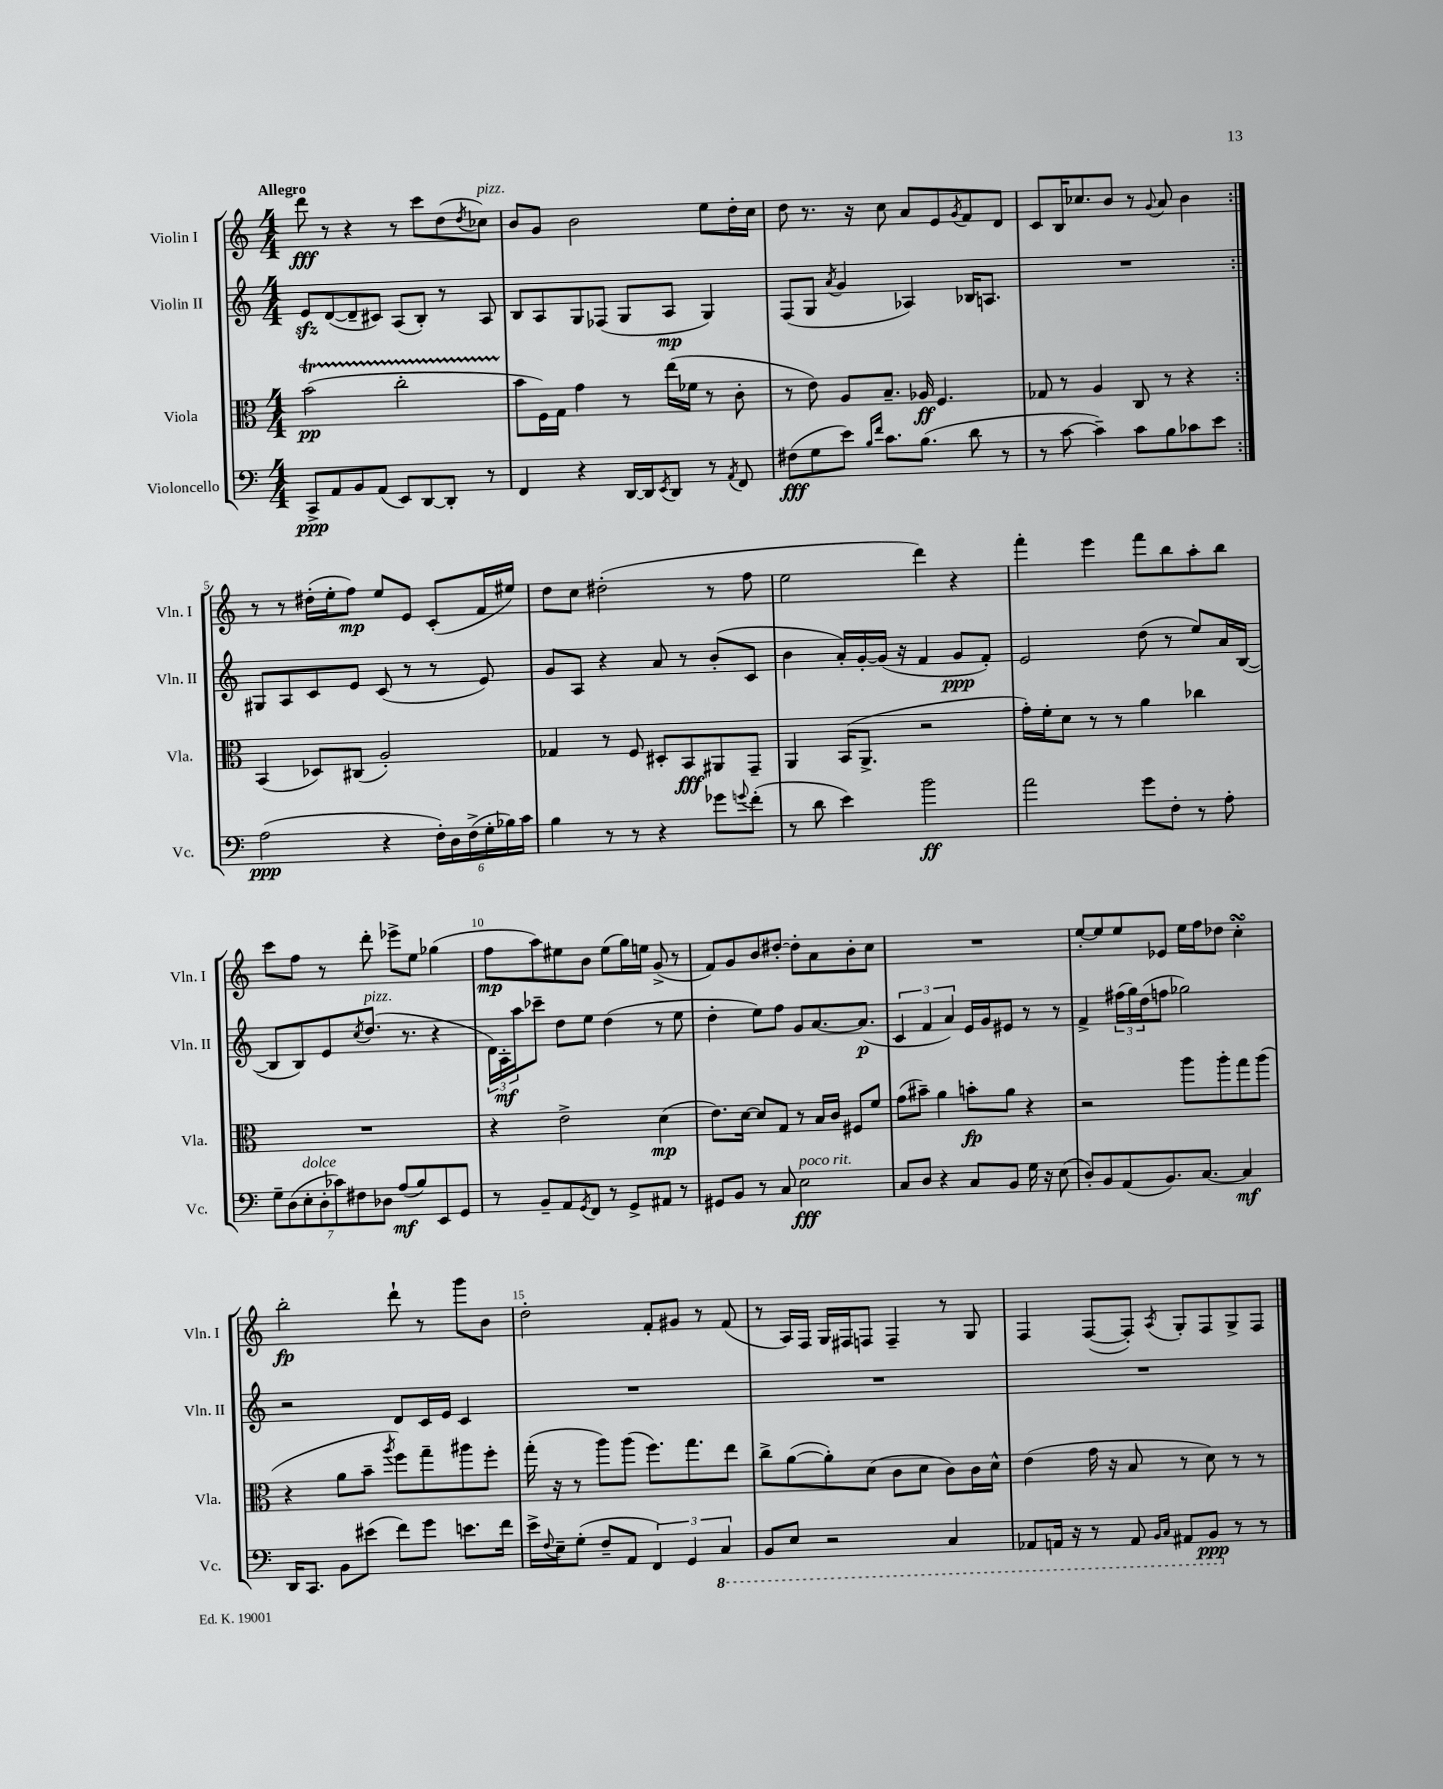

**kern	**kern	**kern	**kern
*staff4	*staff3	*staff2	*staff1
*clefF4	*clefC3	*clefG2	*clefG2
*k[]	*k[]	*k[]	*k[]
*M4/4	*M4/4	*M4/4	*M4/4
8CC^	(2b	8e	8ddd
8AA	.	([8d	8r
8BB	.	8d~]	4r
(8AA	.	8c#)	.
8EE)	2cc'	(8A	8r
[8DD	.	8B')	8ccc
8DD']	.	8r	(8dd
.	.	.	8qdd
8r	.	8A	8cc-)
=	=	=	=
4FF	8b	8B	8b
.	16F)	8A	8g
.	16G	.	.
4r	4g	8G	2b
.	.	(8F-	.
[16DD	8r	8G	.
16DD]	.	.	.
8qEE	.	.	.
8DD	(16ee	8A	.
.	16f-	.	.
8r	8r	4G)	8ee
8qAA	.	.	.
8FF	8c'	.	16dd'
.	.	.	16cc
=	=	=	=
(8F#	8r	(8F	8dd
8G	8e)	8G	8.r
.	.	8qa	.
8e)	8A	4g	.
.	.	.	16r
16qqB	.	.	.
16qqf	.	.	.
8.c	8.B~	.	8cc
.	.	4A-)	8a
(8.B	16A-	.	.
.	4.F	.	8e
.	.	.	8qg
8d	.	16B-	8f
.	.	8.A	.
8r	.	.	8d
=	=	=	=
8r	8G-	1r	8c
[8c	8r	.	16B
.	.	.	8.cc-
4c~])	4A	.	.
.	.	.	8b
8c	8C	.	8r
.	.	.	8qqg
8B	8r	.	8a
8c-	4r	.	4b
8e	.	.	.
=:|!	=:|!	=:|!	=:|!
(2A	(4BB	8G#	8r
.	.	8A	8r
.	8D-)	8c	(16dd#'
.	.	.	16ee'
.	(8C#	8e	8ff)
4r	2A')	(8c	8ee
.	.	8r	8e
24F')	.	8r	(8c'
24D	.	.	.
(24F^	.	.	.
24G'	.	8e)	16f
24B-)	.	.	.
.	.	.	16ee#)
24c	.	.	.
=	=	=	=
4B	4G-	8g	8dd
.	.	8A	8cc
8r	8r	4r	(2dd#'
8r	8F	.	.
4r	8D#'	8a	.
.	8BB	8r	.
8g-	8AA#	(8b'	8r
8qqg	.	.	.
(8f'	8GG~	8c	8ff
=	=	=	=
8r	4AA	4b	2ee
8d	.	.	.
4e)	(16BB	16a')	.
.	8.AA^	[16g'	.
.	.	(16g]	.
.	.	16r	.
2b	2r	4f	4ddd)
.	.	8g	4r
.	.	8f')	.
=	=	=	=
2a	16g')	2e	4fff'
.	16f'	.	.
.	8d	.	.
.	8r	.	4eee
.	8r	.	.
8g	4a	(8dd	8fff
8F'	.	8r	8bb
8r	4cc-	8ee)	8aa'
8A'	.	16a	8bb
.	.	([16B	.
=	=	=	=
14G~	1r	8B]	8ccc
(14D	.	.	.
.	.	8B)	8ff
14E'	.	.	.
14D'	.	.	.
.	.	8e	8r
14c-)	.	.	.
14F#	.	.	.
.	.	8qcc	.
.	.	(8.dd	8ddd'
14D-	.	.	.
(8A	.	.	8eee-^
.	.	8.r	.
8B)	.	.	8ee
8EE	.	4r	(4gg-
8GG	.	.	.
=	=	=	=
8r	4r	24d)	8ff
.	.	24A'	.
.	.	24aa	.
8BB~	.	8ccc-~	8aa)
8AA	2e^	8dd	8ee#
8qGG	.	.	.
8FF	.	8ee	8b
8r	.	(4dd	(8ee#
8GG^	.	.	16gg)
.	.	.	16ee
8AA#	(4d	8r	(8g^
8r	.	8ee	8r
=	=	=	=
8GG#	8.e)	4dd'	8f)
8BB	.	.	8g
.	[16d	.	.
8r	8d]	8ee)	8b
8C	8G	8ff	[8dd#'
2E	8r	8g	8dd#']
.	16B	[8.a	8a
.	16c	.	.
.	8F#	.	8b'
.	.	(8.a]	.
.	8f	.	8cc
=	=	=	=
8C	(8g	6c	1r
8D	8b#~)	.	.
.	.	6f	.
4r	4a	.	.
.	.	6a)	.
8C	8b'	16e	.
.	.	16g	.
8BB	8a	8e#	.
16G	4r	8r	.
16r	.	.	.
(8E	.	8r	.
=	=	=	=
8D')	2r	4f^	[8ee'
8BB	.	.	8ee]
(8AA	.	(24ff#	8ee
.	.	24gg)	.
.	.	(24dd	.
8.BB)	.	8ff	8e-
.	8aa	2gg-)	16ee
[8.C	.	.	16ff
.	8aa'	.	8dd-
4C]	8gg	.	4cc'
.	(8aa	.	.
=	=	=	=
16DD	4r	2r	2bb'
8.CC	.	.	.
8BB	8a	.	.
(8e#	8b~	.	.
.	8qaa	.	.
8f)	8ff)	8d	8ddd`
8g	8gg~	16c	8r
.	.	16e	.
8.e	8aa#	4c	8ggg
.	8ff'	.	8b
16f	.	.	.
=	=	=	=
16e^	(16gg'	1r	2dd'
8qqF	.	.	.
16E~	16r	.	.
(8G'	8r	.	.
8F~	8aa)	.	.
8AA	(8aa	.	.
6FF)	8.ff)	.	8f'
.	.	.	8g#
6GG	.	.	.
.	8.gg	.	.
.	.	.	8r
6CC	.	.	.
.	8ee	.	(8f
=	=	=	=
8BBB	8cc^	1r	8r
8EE	([8a	.	16A)
.	.	.	16F
2r	8a'])	.	16G
.	.	.	16F#
.	(8d	.	8F
.	8c	.	4F~
.	8d	.	.
4CC	8c)	.	8r
.	16c	.	8G
.	16d^^	.	.
=	=	=	=
8AAA-	(4e	1r	4F
16AAA	.	.	.
16r	.	.	.
8r	16g	.	([8F
.	16r	.	.
8AAA	8B	.	8F'])
16qqBBB	.	.	.
16qqCC	.	.	8qA
8AAA#	8r	.	8G'
8BBB	8d)	.	8F
8r	8r	.	8G^
8r	8r	.	8F
==	==	==	==
*-	*-	*-	*-
